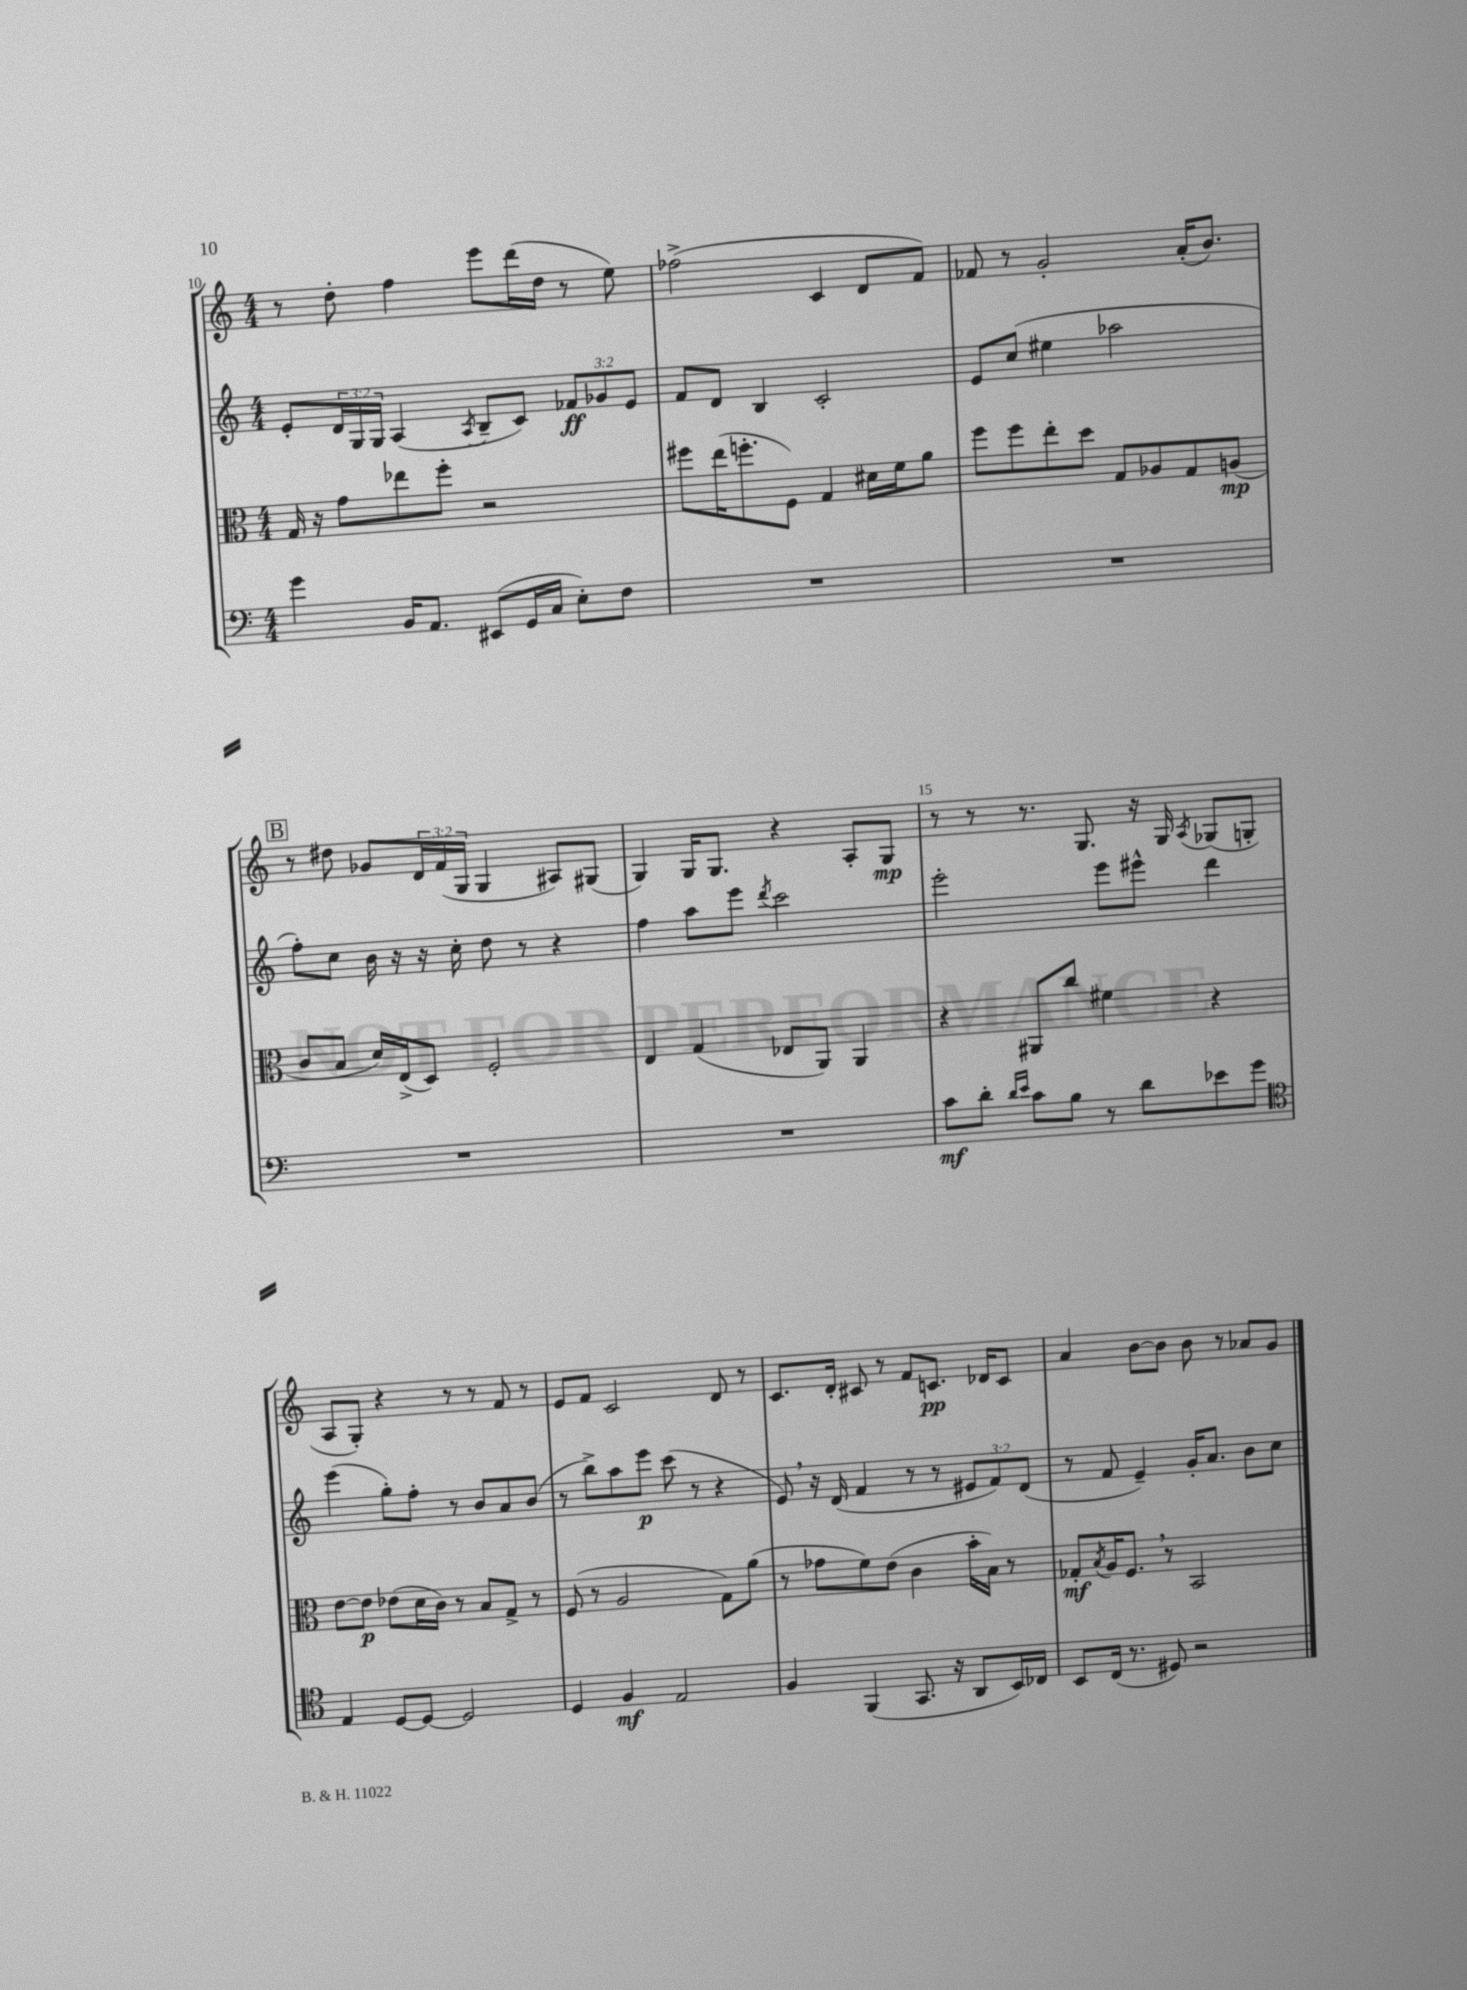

**kern	**kern	**kern	**kern
*staff4	*staff3	*staff2	*staff1
*clefF4	*clefC3	*clefG2	*clefG2
*k[]	*k[]	*k[]	*k[]
*M4/4	*M4/4	*M4/4	*M4/4
4g	16G	8e'	8r
.	16r	.	.
.	8g	24d	8dd'
.	.	24G	.
.	.	24G	.
16BB	8ee-	(4A	4ff
8.AA	.	.	.
.	8ff'	.	.
.	.	8qA	.
(8EE#	2r	8B~	8eee
16GG	.	8c)	(16ddd
16C	.	.	16dd
8E')	.	12f-	8r
.	.	12g-	.
8F	.	.	8ee)
.	.	12e	.
=	=	=	=
1r	8ff#	8f	(2ff-^
.	(16ee	8d	.
.	8.ff'	.	.
.	.	4B	.
.	8F)	.	.
.	4G	2c'	4c
.	16d#	.	8d
.	16f	.	.
.	8a	.	8f)
=	=	=	=
1r	8ff	8e	8f-
.	8ff	(8cc	8r
.	8ee'	4ee#	2g'
.	8dd	.	.
.	8G	2aa-	.
.	8A-	.	.
.	8G	.	(16a'
.	.	.	8.b)
.	(8A	.	.
=	=	=	=
1r	8c	8ff')	8r
.	8B	8cc	8dd#
.	16d)	16b	8g-
.	(16E^	16r	.
.	8D)	16r	24d
.	.	.	(24f
.	.	16cc'	.
.	.	.	24G
.	2F'	8dd	4G
.	.	8r	.
.	.	4r	8A#)
.	.	.	(8G#
=	=	=	=
1r	4E	4ff	4G)
.	(4G	8aa	16G
.	.	.	8.G
.	.	8eee	.
.	.	8qddd	.
.	8E-	2ccc	4r
.	8AA)	.	.
.	4AA	.	8A'
.	.	.	8G
=	=	=	=
8c	4r	2eee'	8r
8d'	.	.	8r
16qqd	.	.	.
16qqe	.	.	.
8c	8AA#	.	8.r
8B	8cc	.	.
.	.	.	8.G
8r	4f#	8eee	.
8d	.	8eee#^^	16r
.	.	.	16G
.	.	.	8qA
8e-	4r	4ddd	(8G-
8g	.	.	8G'
=	=	=	=
*clefC4	*	*	*
4E	[8e	(4eee	8A
.	8e]	.	8G')
[8D	(8e-	8gg')	4r
8D_	16d	8ff'	.
.	16c)	.	.
2D]	8r	8r	8r
.	8B	8b	8r
.	8G^	8a	8f
.	8r	(8b	8r
=	=	=	=
4D	(8F	8r	8e
.	8r	8bb^)	8f
4F	2A	8aa	2c
.	.	8eee	.
2E	.	(8ccc	.
.	.	8r	.
.	8G)	4r	8d
.	(8a	.	8r
=	=	=	=
4F	8r	8e)	8.c
.	8g-	16r	.
.	.	(16d	16d'
(4FF	8f)	4f	8c#
.	(8e	.	8r
8.GG	4c	8r	8f
.	.	8r	8.c
16r	.	.	.
8AA	16b'	12e#	.
.	16B)	.	16d-
.	.	12f)	.
16BB)	8r	.	8c
.	.	(12d	.
16C-	.	.	.
=	=	=	=
8BB	8G-'	8r	4a
.	8qB	.	.
(16C	16A	8f	.
8.r	8.F	.	.
.	.	4e~)	[8b
8D#)	8r	.	8b]
2r	2BB	16g'	8b
.	.	8.a	.
.	.	.	8r
.	.	8b	8a-
.	.	8cc	8g
==	==	==	==
*-	*-	*-	*-
